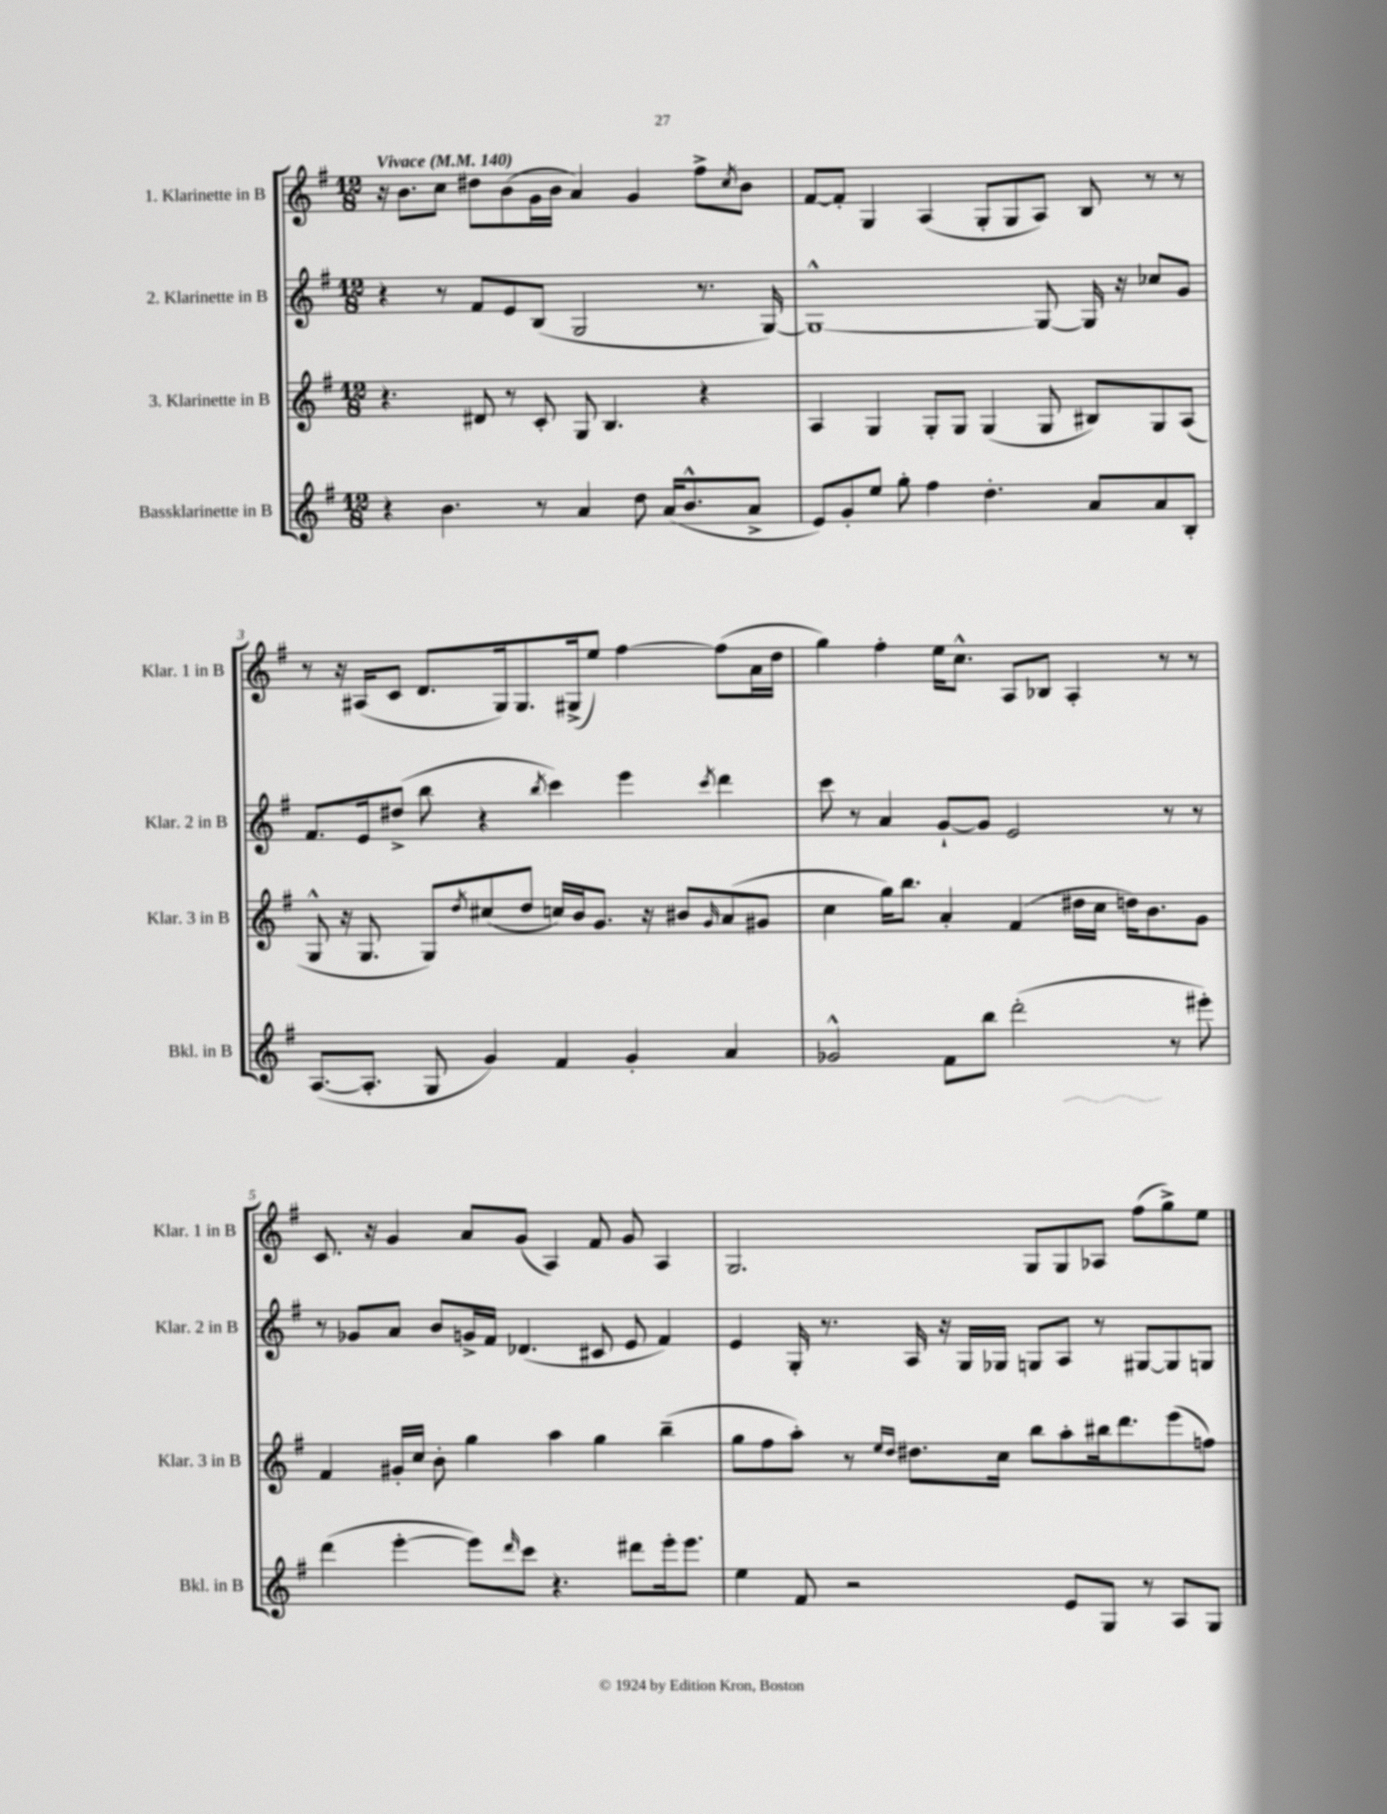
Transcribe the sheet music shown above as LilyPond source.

<<
\new StaffGroup <<
\new Staff = "s0" \with { instrumentName = "1. Klarinette in B" shortInstrumentName = "Klar. 1 in B" } {
    \clef treble \key g \major \numericTimeSignature \time 12/8 \tempo "Vivace" 4 = 140
    r16 b'8. c''8 dis''8 b'8( g'16 b'16 a'4) g'4 fis''8-> \acciaccatura { c''8 } b'8 |
    fis'8~ fis'8-. g4 a4( g8-. g8 a8) b8 r8 r8 |
    r8 r16 ais16( c'8 d'8. g16) g8. gis16->( e''8) fis''4~ fis''8( a'16 d''16 |
    g''4) fis''4-. e''16 c''8.-^ a8 bes8 a4-. r8 r8 |
    c'8. r16 g'4 a'8 g'8( a4) fis'8 g'8 a4 |
    g2. g8 g8 aes8 fis''8( g''8->) e''8 \bar "|." |
}
\new Staff = "s1" \with { instrumentName = "2. Klarinette in B" shortInstrumentName = "Klar. 2 in B" } {
    \clef treble \key g \major \numericTimeSignature \time 12/8
    r4 r8 fis'8 e'8 b8( g2 r8. g16~) |
    g1~-^ g8~ g16 r16 ces''8 g'8 |
    fis'8. e'16 dis''8->( b''8 r4 \acciaccatura { b''8 } c'''4) e'''4 \acciaccatura { c'''8 } d'''4 |
    c'''8 r8 a'4 g'8~-! g'8 e'2 r8 r8 |
    r8 ges'8 a'8 b'8 g'16-> fis'16 des'4.( cis'8 e'8 fis'4) |
    e'4 g16-. r8. a16 r16 g16 ges16 g8 a8 r8 gis8~ gis8 g8 \bar "|." |
}
\new Staff = "s2" \with { instrumentName = "3. Klarinette in B" shortInstrumentName = "Klar. 3 in B" } {
    \clef treble \key g \major \numericTimeSignature \time 12/8
    r4. dis'8 r8 c'8-. g8 b4. r4 |
    a4 g4 g8-. g8 g4( g8 bis8) g8 a8( |
    g8-^ r16 g8. g8) \acciaccatura { d''8 } cis''8( d''8 c''16) b'16 g'8. r16 bis'8 \grace { g'16 } a'8( gis'8 |
    c''4 g''16) b''8. a'4-. fis'4( dis''16 c''16 d''16) b'8. g'8 |
    fis'4 gis'16-. c''16 b'8-. g''4 a''4 g''4 b''4--( |
    g''8 fis''8 a''8-.) r8 \grace { e''16 d''16 } dis''8. c''16 b''8 a''8-. bis''16 d'''8. e'''8( f''8) \bar "|." |
}
\new Staff = "s3" \with { instrumentName = "Bassklarinette in B" shortInstrumentName = "Bkl. in B" } {
    \clef treble \key g \major \numericTimeSignature \time 12/8
    r4 b'4. r8 a'4 d''8 a'16( b'8.-^ a'8-> |
    e'8) g'8-. e''8 g''8-. fis''4 d''4.-. a'8 a'8 b8-. |
    a8.~( a8.-. g8 g'4) fis'4 g'4-. a'4 |
    ges'2-^ fis'8 b''8 d'''2-.( r8 eis'''8-.) |
    d'''4( e'''4~-. e'''8) \grace { d'''16 } c'''8 r4. dis'''8 e'''16-. e'''8. |
    e''4 fis'8 r2 e'8 g8 r8 a8 g8 \bar "|." |
}
>>
>>
